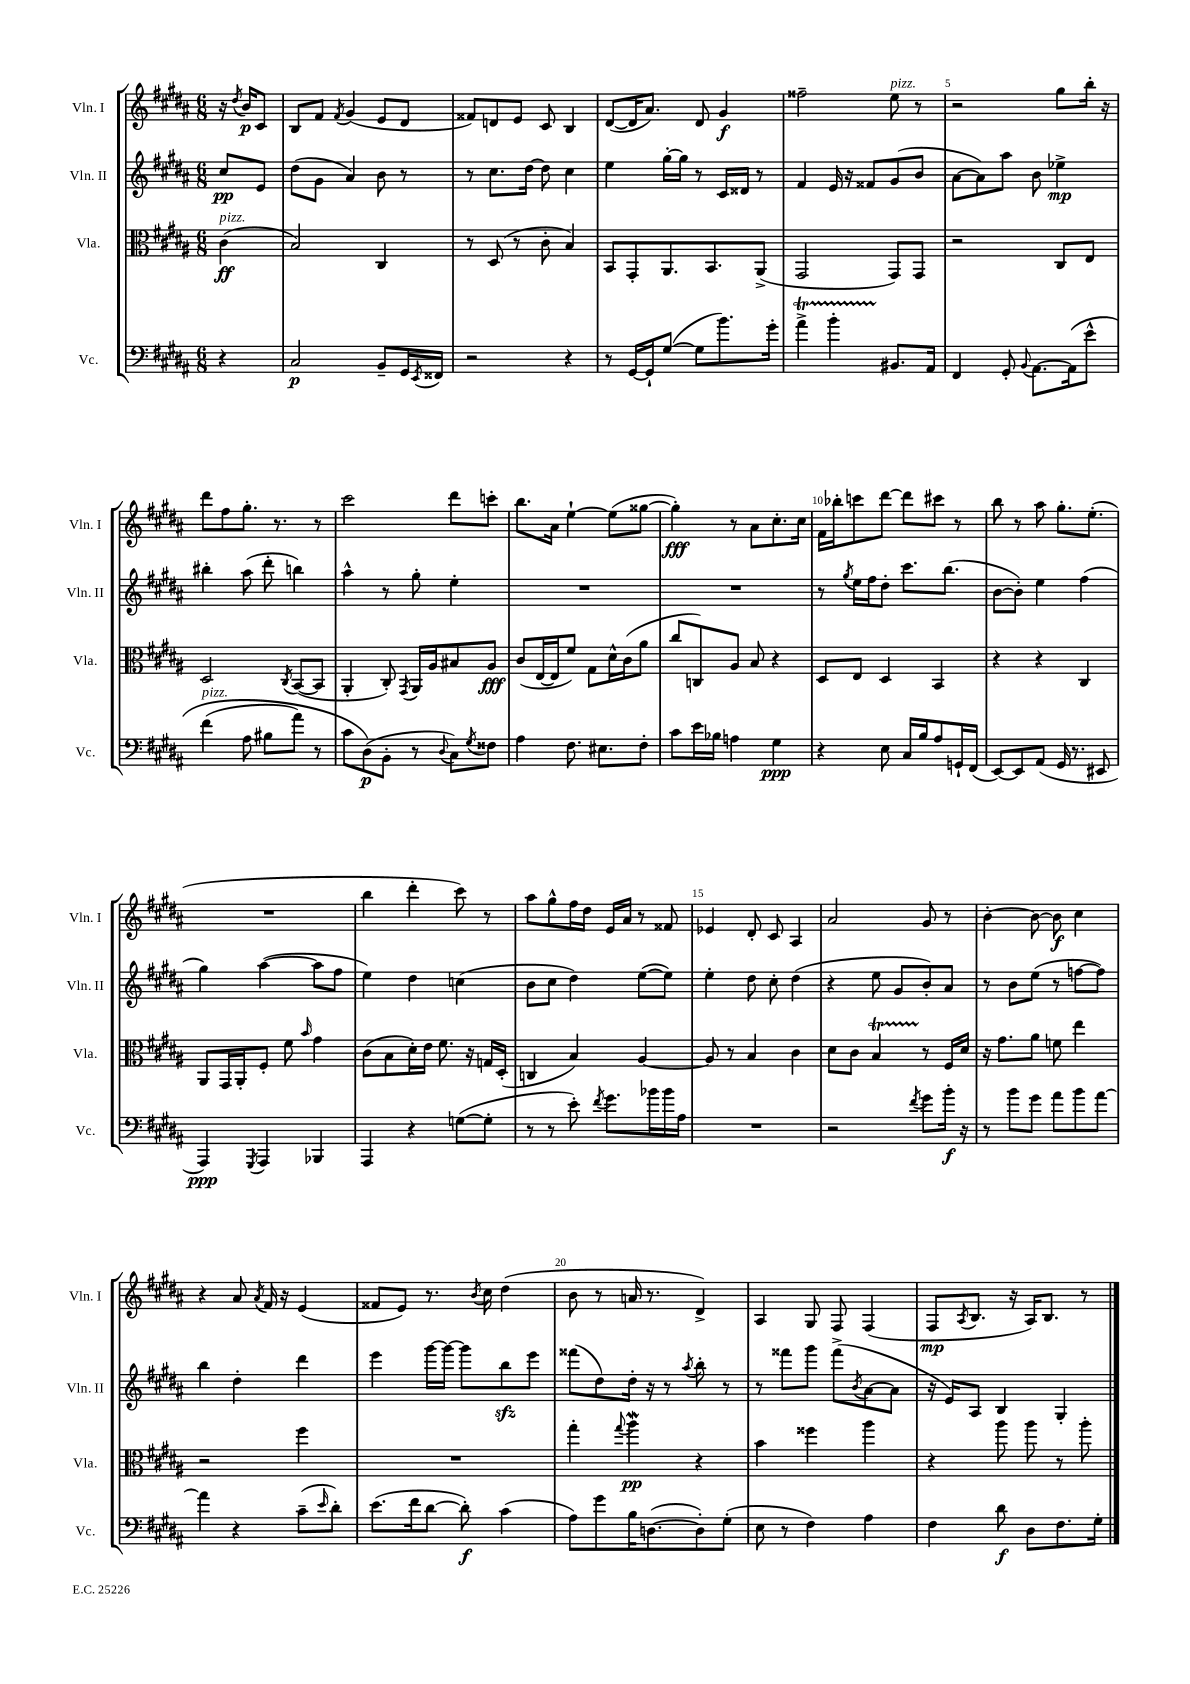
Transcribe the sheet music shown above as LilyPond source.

<<
\new StaffGroup <<
\new Staff = "s0" \with { instrumentName = "Vln. I" shortInstrumentName = "Vln. I" } {
    \clef treble \key b \major \numericTimeSignature \time 6/8 \partial 4
    r16 \acciaccatura { dis''8 } b'16\p cis'8 |
    b8 fis'8 \acciaccatura { fis'8 } gis'4( e'8 dis'8 |
    fisis'8) d'8 e'8 cis'8 b4 |
    dis'8~( dis'16 ais'8.) dis'8 gis'4\f |
    fisis''2-- e''8^\markup { \italic "pizz." } r8 |
    r2 gis''8 b''16-. r16 |
    dis'''8 fis''8 gis''8.-. r8. r8 |
    cis'''2 dis'''8 c'''8-. |
    b''8. ais'16 e''4~-! e''8( gisis''8~ |
    gisis''4-.\fff) r8 ais'8 cis''8.-. cis''16 |
    fis'16 bes''16-. c'''8 dis'''8~ dis'''8 cis'''8 r8 |
    b''8 r8 ais''8 gis''8.-. e''8.-.( |
    R2. |
    b''4 dis'''4-. cis'''8) r8 |
    ais''8 gis''8-^ fis''16 dis''16 e'16 ais'16 r8 fisis'8 |
    ees'4 dis'8-. cis'8 ais4 |
    ais'2 gis'8 r8 |
    b'4~-. b'8~ b'8\f cis''4 |
    r4 ais'8 \acciaccatura { ais'8 } fis'16 r16 e'4( |
    fisis'8 e'8) r8. \acciaccatura { b'8 } cis''16 dis''4( |
    b'8 r8 a'16 r8. dis'4->) |
    ais4 gis8 fis8 fis4( |
    fis8\mp \acciaccatura { ais8 } b8. r16 ais16) b8. r8 \bar "|." |
}
\new Staff = "s1" \with { instrumentName = "Vln. II" shortInstrumentName = "Vln. II" } {
    \clef treble \key b \major \numericTimeSignature \time 6/8 \partial 4
    cis''8\pp e'8 |
    dis''8( gis'8 ais'4) b'8 r8 |
    r8 cis''8. dis''16~ dis''8 cis''4 |
    e''4 gis''16~-. gis''16 r8 cis'16 disis'16 r8 |
    fis'4 e'16 r16 fisis'8 gis'8( b'8 |
    ais'8~ ais'8) ais''8 b'8 ees''4->\mp |
    bis''4-. ais''8( dis'''8-. b''4) |
    ais''4-^ r8 gis''8-. e''4-. |
    R2. |
    R2. |
    r8 \acciaccatura { gis''8 } e''16 fis''16 dis''8-. cis'''8. b''8.( |
    b'8~ b'8-.) e''4 fis''4( |
    gis''4) ais''4~( ais''8 fis''8 |
    e''4) dis''4 c''4( |
    b'8 cis''8 dis''4) e''8~( e''8) |
    e''4-. dis''8 cis''8-. dis''4( |
    r4 e''8 gis'8 b'8-.) ais'8 |
    r8 b'8 e''8( r8 f''8~ f''8) |
    b''4 dis''4-. dis'''4 |
    e'''4 gis'''16~ gis'''16~ gis'''8 b''8\sfz e'''8 |
    fisis'''8( dis''8) dis''16-. r16 r8 \acciaccatura { ais''8 } b''8-. r8 |
    r8 fisis'''8 gis'''8 fisis'''8->( \acciaccatura { b'8 } ais'8~ ais'8 |
    r16 e'16) ais8 b4 gis4-. \bar "|." |
}
\new Staff = "s2" \with { instrumentName = "Vla." shortInstrumentName = "Vla." } {
    \clef alto \key b \major \numericTimeSignature \time 6/8 \partial 4
    cis'4\ff^\markup { \italic "pizz." }( |
    b2) cis4 |
    r8 dis8( r8 cis'8-. b4) |
    b,8 gis,8-. ais,8. b,8. ais,8->( |
    gis,2 gis,8) gis,8 |
    r2 cis8 e8 |
    dis2 \acciaccatura { cis8 } b,8~( b,8 |
    ais,4-. cis8-.) \acciaccatura { gis,8 } ais,16 ais16 bis8 ais8\fff |
    cis'8( e16~ e16 fis'8) gis8 dis'16-^ cis'16( ais'8 |
    cis''8 c8) ais8 b8 r4 |
    dis8 e8 dis4 b,4 |
    r4 r4 cis4 |
    ais,8 gis,16 ais,16-. fis8-. fis'8 \grace { b'16 } gis'4 |
    cis'8( b8 dis'16-.) e'16 fis'8. r16 g16 dis16-.( |
    c4 b4) ais4~ |
    ais8 r8 b4 cis'4 |
    dis'8 cis'8 b4\startTrillSpan r8\stopTrillSpan fis16 dis'16 |
    r16 gis'8. ais'8 f'8 e''4 |
    r2 fis''4 |
    R2. |
    gis''4-. \appoggiatura { gis''8 } ais''4\mordent\pp r4 |
    b'4 fisis''4 ais''4 |
    r4 ais''8 ais''8 r8 ais''8-. \bar "|." |
}
\new Staff = "s3" \with { instrumentName = "Vc." shortInstrumentName = "Vc." } {
    \clef bass \key b \major \numericTimeSignature \time 6/8 \partial 4
    r4 |
    cis2\p b,8-- gis,16 \acciaccatura { e,8 } fisis,16 |
    r2 r4 |
    r8 gis,16~ gis,16-! gis8~( gis8 b'8.) gis'16-. |
    ais'4->\startTrillSpan b'4-. bis,8.\stopTrillSpan ais,16 |
    fis,4 gis,8-. \appoggiatura { b,8 } ais,8.~ ais,16\( e'8-^ |
    fis'4^\markup { \italic "pizz." }( ais8 bis8 ais'8) r8 |
    cis'8 dis8\p(\) b,8-. r8 \appoggiatura { dis8 } cis8) \acciaccatura { gis8 } fisis8 |
    ais4 fis8. eis8. fis8-. |
    cis'8 e'16 bes16 a4 gis4\ppp |
    r4 e8 cis16 b16 ais8 g,16-! fis,16( |
    e,8~) e,8 ais,8( gis,16 r8. eis,8 |
    ais,,4\ppp) \acciaccatura { gis,,8 } ais,,4 bes,,4 |
    ais,,4 r4 g8~( g8-. |
    r8 r8 e'8-.) \acciaccatura { fis'8 } gis'8. bes'16 bes'16 ais16 |
    R2. |
    r2 \acciaccatura { fis'8 } gis'8 b'16-.\f r16 |
    r8 b'8 gis'8 ais'8 b'8 ais'8~ |
    ais'4 r4 cis'8--( \grace { e'16 } dis'8-.) |
    e'8.( fis'16 dis'8~ dis'8-.\f) cis'4( |
    ais8) gis'8 b16 d8.~( d8-.) gis8-.( |
    e8 r8 fis4) ais4 |
    fis4 dis'8\f dis8 fis8. gis16-. \bar "|." |
}
>>
>>
\layout { \context { \Score \override BarNumber.break-visibility = ##(#f #t #t) barNumberVisibility = #(every-nth-bar-number-visible 5) } }
